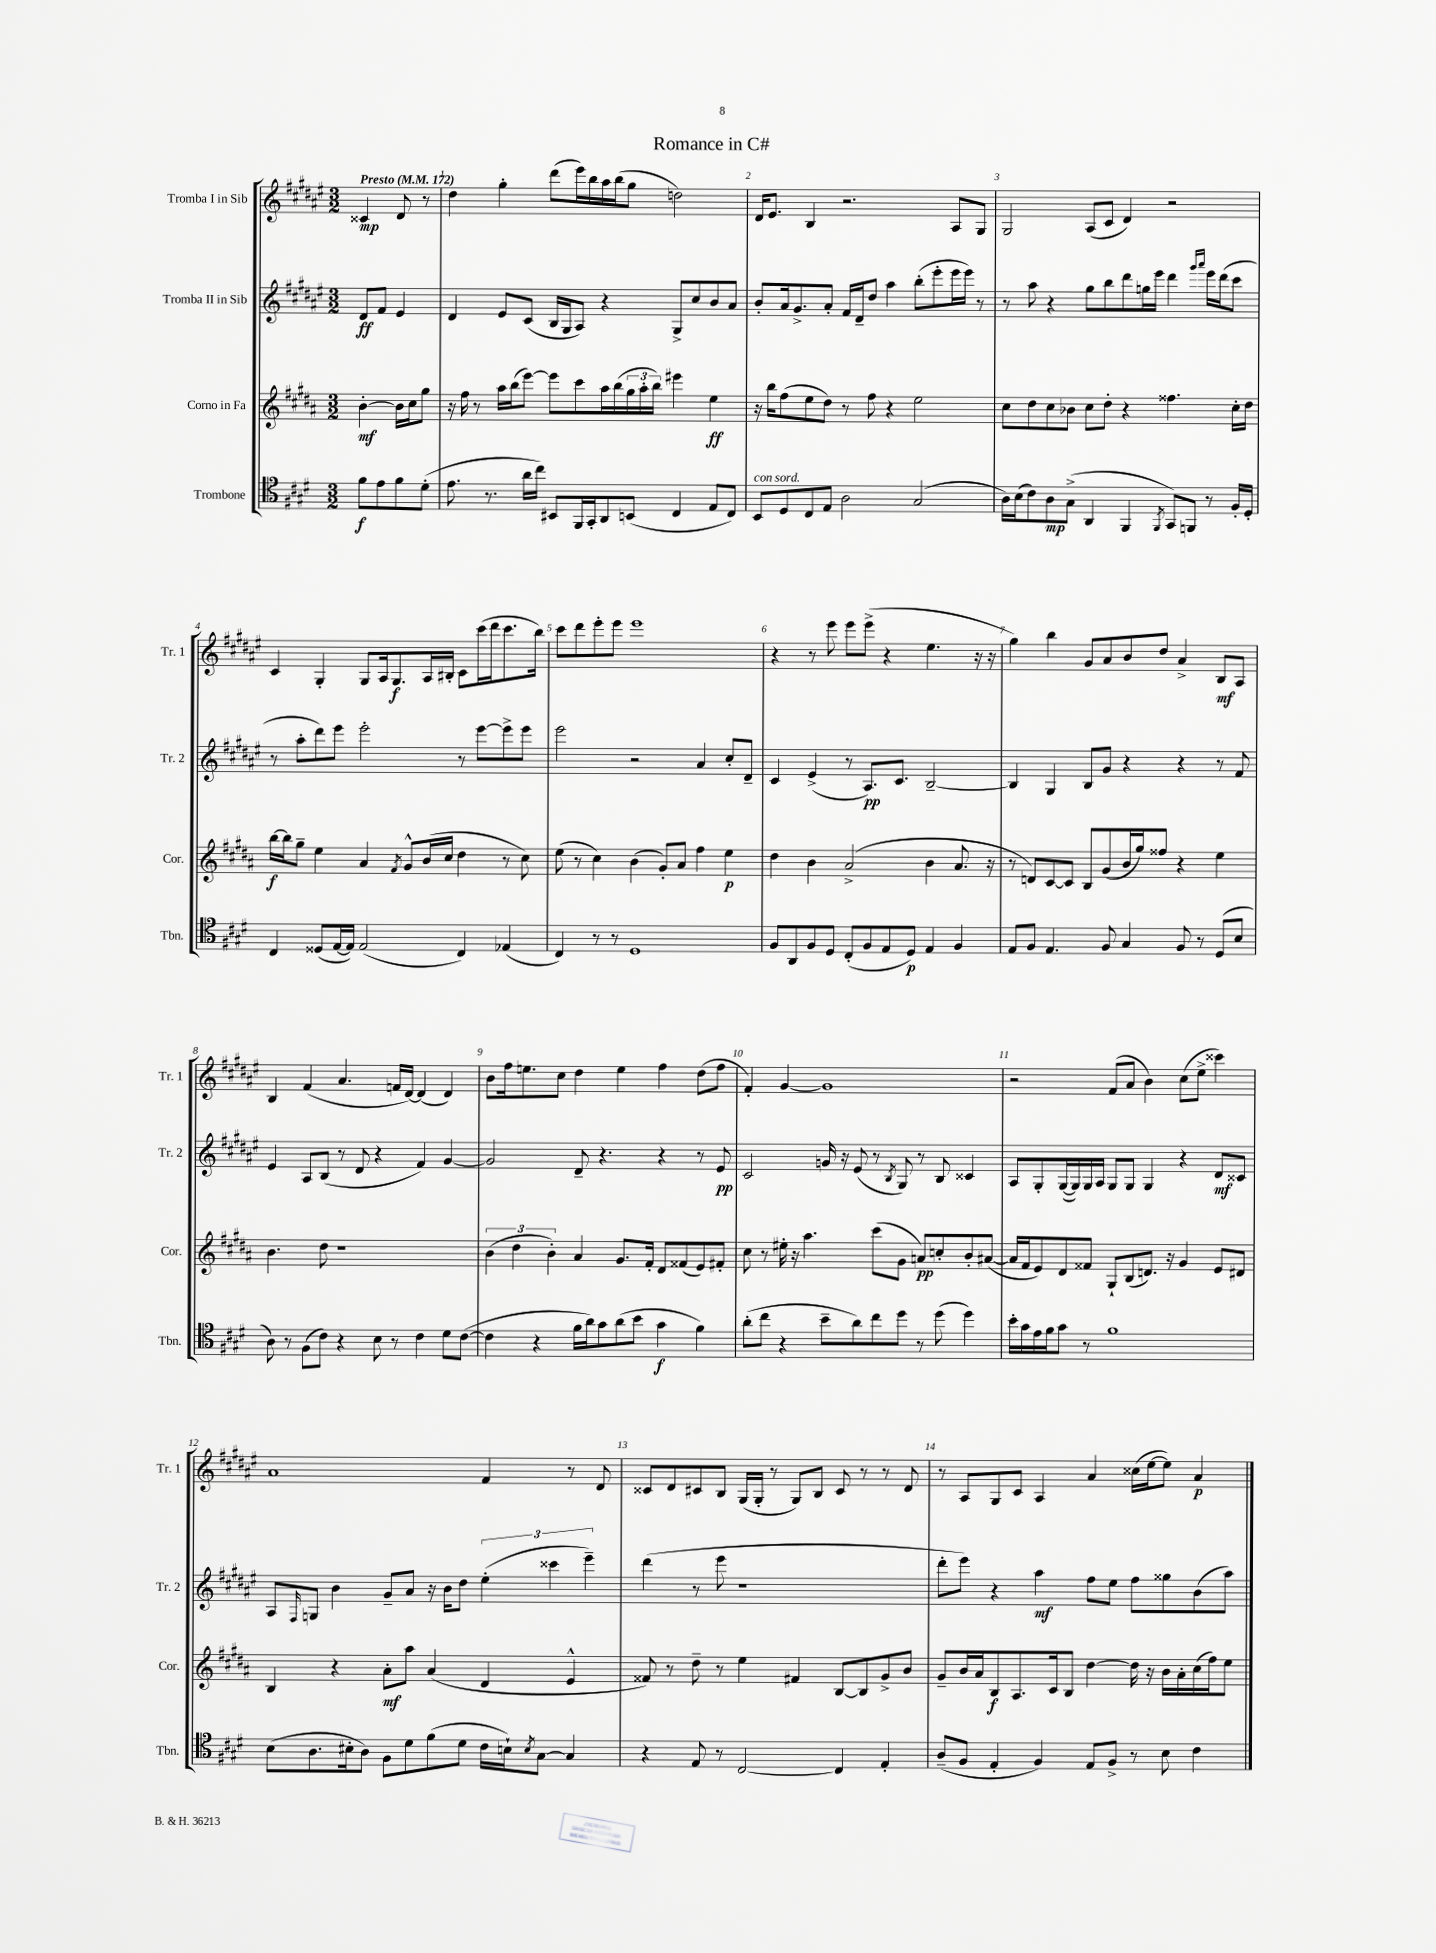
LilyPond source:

\header { title = "Romance in C#" }
<<
\new StaffGroup <<
\new Staff = "s0" \with { instrumentName = "Tromba I in Sib" shortInstrumentName = "Tr. 1" } {
    \clef treble \key fis \major \numericTimeSignature \time 3/2 \partial 2 \tempo "Presto" 4 = 172
    cisis'4\mp dis'8 r8 |
    dis''4 gis''4-. dis'''8( eis'''16) b''16 ais''16 b''16( gis''8 d''2) |
    dis'16 eis'8. b4 r2. ais8 gis8 |
    gis2 ais8( cis'8 dis'4) r2 |
    cis'4 gis4-. gis8 ais16 gis8.\f ais16 bis16-. cis'8 cis'''16( dis'''16 cis'''8. b''16) |
    cis'''8 dis'''8 eis'''8-. eis'''8 eis'''1 |
    r4 r8 eis'''8 eis'''8 eis'''8->( r4 eis''4. r16 r16 |
    gis''4) b''4 gis'8 ais'8 b'8 dis''8 ais'4-> b8\mf ais8 |
    b4 fis'4( ais'4. f'16 dis'16~) dis'4( dis'4) |
    b'8 fis''16 e''8. cis''8 dis''4 e''4 fis''4 dis''8( fis''8 |
    fis'4-.) gis'4~ gis'1 |
    r2 fis'8( ais'8 b'4) cis''8( eis''8-> cisis'''4) |
    ais'1 fis'4 r8 dis'8 |
    cisis'8 dis'8 cis'8 b8 gis16( gis16-. r8 gis8) b8 cis'8 r8 r8 dis'8 |
    r8 ais8 gis8 cis'8 ais4 ais'4 cisis''16( eis''16~ eis''8) ais'4\p \bar "|." |
}
\new Staff = "s1" \with { instrumentName = "Tromba II in Sib" shortInstrumentName = "Tr. 2" } {
    \clef treble \key fis \major \numericTimeSignature \time 3/2 \partial 2
    dis'8\ff fis'8 eis'4 |
    dis'4 eis'8 cis'8( b16 gis16 ais8) r4 gis8-> cis''8 b'8 ais'8 |
    b'8-. ais'16 gis'8.-> ais'8-. fis'16 dis'16-- dis''8 ais''4 b''8-.( eis'''8-. eis'''16 eis'''16) r8 |
    r8 ais''8 r4 gis''8 b''8 dis'''8 g''16 eis'''16 dis'''4 \grace { gis'''16 ais'''16 } eis'''16 dis'''16( cis'''8 |
    r8 ais''8-. dis'''8) eis'''8 eis'''2-. r8 eis'''8~ eis'''8-> eis'''8 |
    eis'''2 r2 ais'4 cis''8-. dis'8-- |
    cis'4 eis'4->( r8 ais8.\pp) cis'8. b2~-- |
    b4 gis4 b8 gis'8 r4 r4 r8 fis'8 |
    eis'4 ais8 b8( r8 dis'8 r4 fis'4) gis'4~ |
    gis'2 dis'8-- r4. r4 r8 eis'8\pp |
    cis'2 g'16 r16 eis'8( r8 \acciaccatura { b8 } gis8) r8 b8 cisis'4 |
    ais8 gis8-. gis16~( gis16) gis16 ais16 gis8 gis8 gis4 r4 dis'8\mf cisis'8 |
    ais8 \grace { fis16 } g8 b'4 gis'8-- ais'8 r16 b'16 dis''8 \tuplet 3/2 { eis''4-.( cisis'''4 eis'''4--) } |
    dis'''4( r8 eis'''8 r1 |
    dis'''8-. eis'''8) r4 ais''4\mf fis''8 eis''8 fis''8 gisis''8 b'8( ais''8) \bar "|." |
}
\new Staff = "s2" \with { instrumentName = "Corno in Fa" shortInstrumentName = "Cor." } {
    \clef treble \key b \major \numericTimeSignature \time 3/2 \partial 2
    b'4~-.\mf b'16 cis''16 gis''8 |
    r16 fis''16 r8 ais''16 b''16( e'''8~) e'''8 cis'''8 ais''16 b''16( \tuplet 3/2 { gis''16 ais''16-. b''16) } eis'''4 e''4\ff |
    r16 b''16 fis''8( e''8 dis''8) r8 fis''8 r4 e''2 |
    cis''8 dis''8 cis''8 bes'8 cis''8 dis''8-. r4 fisis''4. cis''16-. dis''16 |
    b''16~\f b''16 gis''8-- e''4 ais'4 \acciaccatura { fis'8 } gis'8-^ b'16( cis''16 dis''4 r8 cis''8) |
    e''8( r8 cis''4) b'4( gis'8-.) ais'8 fis''4 e''4\p |
    dis''4 b'4 ais'2->( b'4 ais'8. r16 |
    r8 d'8) cis'8~ cis'8 b8 gis'8( b'16 gis''16) fisis''8 r4 e''4 |
    b'4. dis''8 r1 |
    \tuplet 3/2 { b'4( dis''4 b'4-.) } ais'4 gis'8. fis'16-. dis'8 fisis'8( e'8) fis'8-. |
    cis''8 r8 eis''16-. r16 ais''4. cis'''8( gis'8 a'8\pp) c''8-. b'8-. ais'8~( |
    ais'16 fis'16 e'8) dis'8 fisis'8 gis8-! b8( d'8.) r16 gis'4 e'8 dis'8 |
    b4 r4 ais'8-.\mf ais''8 ais'4( dis'4 e'4-^ |
    fisis'8) r8 dis''8-- r8 e''4 fis'4 b8~ b8 gis'8-> b'8 |
    gis'8-- b'16 ais'16 b8\f ais8. cis'16 b8 dis''4~ dis''16 r16 b'16 ais'16-. cis''16( fis''16) e''8 \bar "|." |
}
\new Staff = "s3" \with { instrumentName = "Trombone" shortInstrumentName = "Tbn." } {
    \clef tenor \key e \major \numericTimeSignature \time 3/2 \partial 2
    fis'8\f e'8 fis'8 dis'8-.( |
    e'8. r8. a'16 cis''16) bis,8 fis,16 gis,16-. a,8 b,8( cis4 e8 cis8) |
    b,8^\markup { \italic "con sord." } dis8 cis8 e8 a2 gis2( |
    a16) b16( cis'8) a8\mp gis8->( a,4 fis,4 \acciaccatura { fis,8 } gis,8) f,8 r8 fis16-. dis16-. |
    cis4 disis8( e16~ e16) e2( cis4) ees4( |
    cis4) r8 r8 dis1 |
    fis8 a,8 fis8 dis8 cis8-.( fis8 e8 dis8\p) e4 fis4 |
    e8 fis8 e4. fis8 gis4 fis8 r8 dis8( b8 |
    a8) r8 fis8( cis'8) r4 b8 r8 cis'4 dis'8 cis'8~( |
    cis'4 r4 fis'16 a'16) gis'8 a'8( b'8 gis'4\f fis'4) |
    a'8-.( cis''8 r4 b'8-- a'8) cis''8 dis''8 r8 dis''8( dis''4) |
    b'16-. gis'16 e'16 fis'16 gis'8 r8 fis'1 |
    b8( a8. bis16-. a8) fis8 dis'8 fis'8( dis'8 cis'16 b16-!) \acciaccatura { b8 } gis8~ gis4 |
    r4 e8 r8 cis2~ cis4 e4-. |
    a8--( fis8 e4-. fis4) e8 fis8-> r8 b8 cis'4 \bar "|." |
}
>>
>>
\layout { \context { \Score \override BarNumber.break-visibility = ##(#f #t #t) barNumberVisibility = #all-bar-numbers-visible } }
